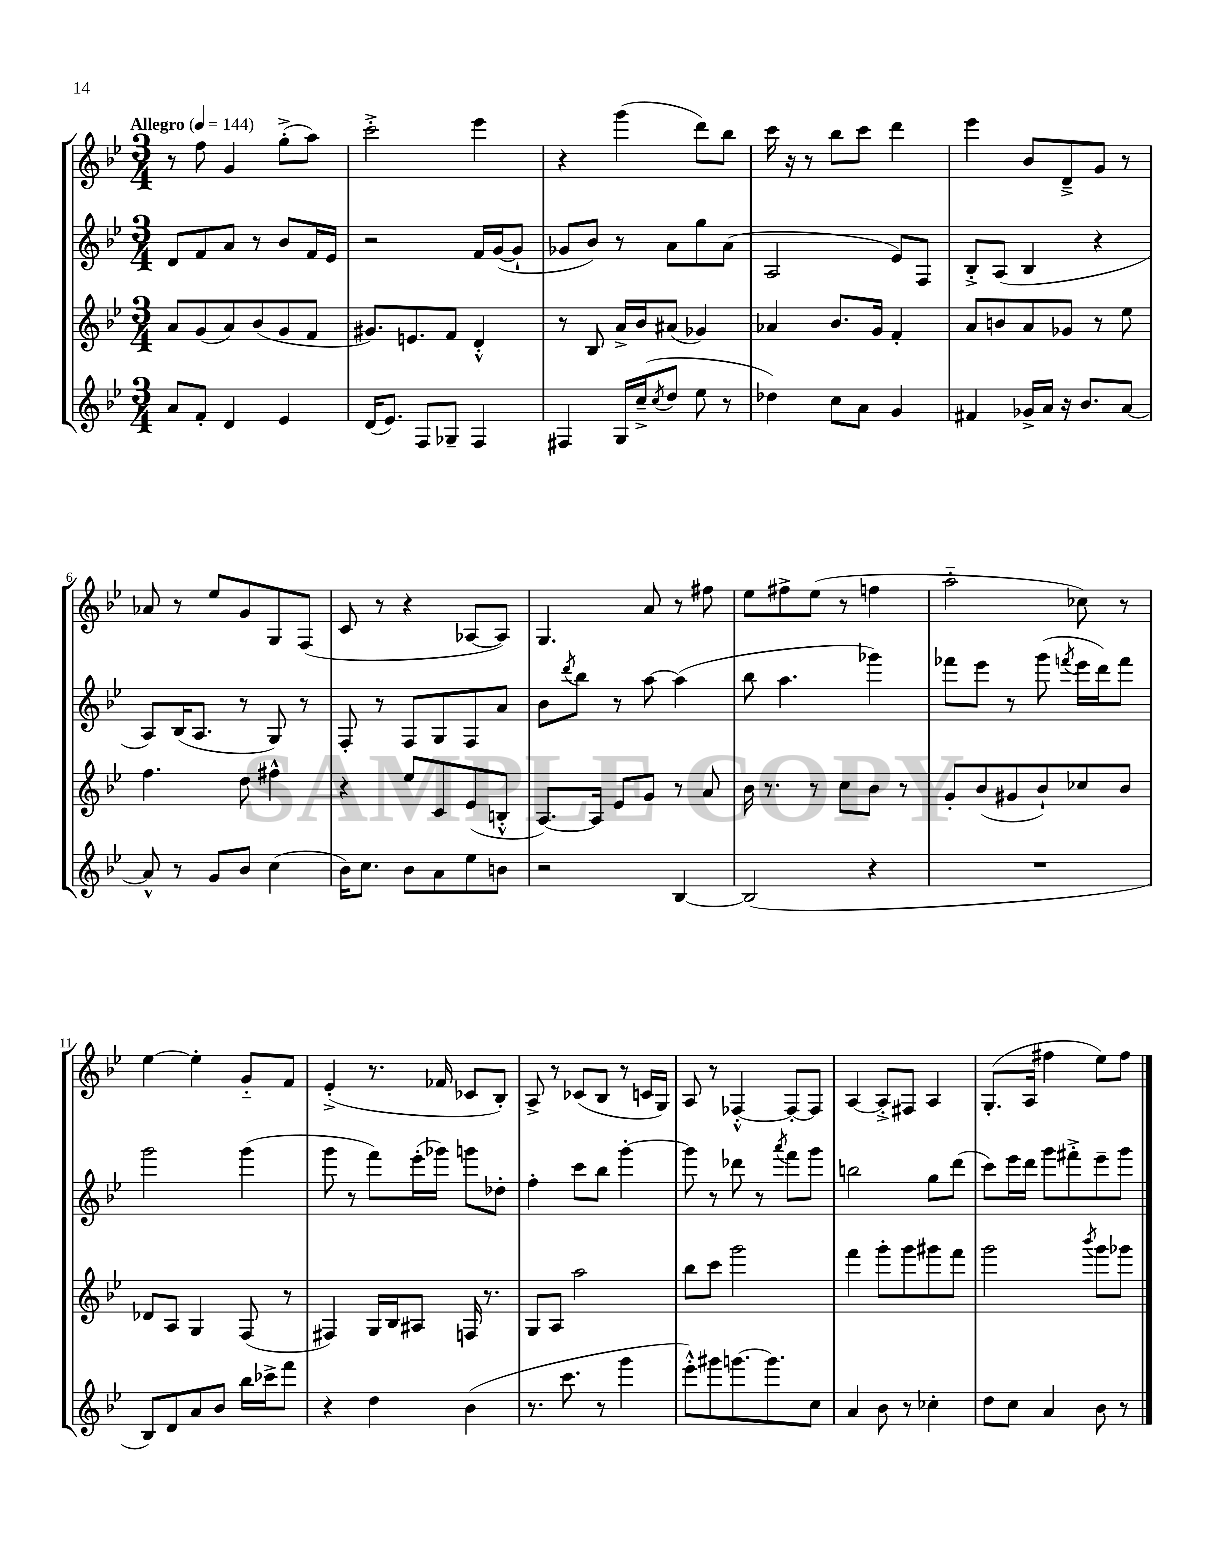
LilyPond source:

<<
\new StaffGroup <<
\new Staff = "s0" {
    \clef treble \key bes \major \numericTimeSignature \time 3/4 \tempo "Allegro" 4 = 144
    r8 f''8 g'4 g''8-.->( a''8) |
    c'''2-.-> ees'''4 |
    r4 g'''4( d'''8) bes''8 |
    c'''16 r16 r8 bes''8 c'''8 d'''4 |
    ees'''4 bes'8 d'8---> g'8 r8 |
    aes'8 r8 ees''8 g'8 g8 f8( |
    c'8 r8 r4 aes8~ aes8) |
    g4. a'8 r8 fis''8 |
    ees''8 fis''8-> ees''8( r8 f''4 |
    a''2-_ ces''8) r8 |
    ees''4~ ees''4-. g'8-_ f'8 |
    ees'4-.->( r8. fes'16 ces'8 bes8-.) |
    a8-> r8 ces'8( bes8 r8 c'16 g16) |
    a8 r8 fes4~-.-^ fes8~-. fes8 |
    a4~ a8-.-> fis8 a4 |
    g8.-.( a16 fis''4 ees''8) fis''8 \bar "|." |
}
\new Staff = "s1" {
    \clef treble \key bes \major \numericTimeSignature \time 3/4
    d'8 f'8 a'8 r8 bes'8 f'16 ees'16 |
    r2 f'16 g'16~( g'8-! |
    ges'8 bes'8) r8 a'8 g''8 a'8( |
    a2 ees'8) f8 |
    bes8-.-> a8( bes4 r4 |
    a8) bes16( a8. r8 g8) r8 |
    f8-. r8 f8 g8 f8 a'8 |
    bes'8 \acciaccatura { d'''8 } bes''8 r8 a''8~ a''4( |
    bes''8 a''4. ges'''4) |
    fes'''8 ees'''8 r8 g'''8( \acciaccatura { f'''8 } ees'''16 d'''16) f'''8 |
    g'''2 g'''4( |
    g'''8 r8 f'''8) ees'''16-.( ges'''16) g'''8 des''8-. |
    f''4-. c'''8 bes''8 g'''4~-. |
    g'''8 r8 des'''8 r8 \acciaccatura { a'''8 } f'''8 g'''8 |
    b''2 g''8 d'''8( |
    c'''8) ees'''16 d'''16 g'''8 fis'''8-.-> ees'''8-- g'''8 \bar "|." |
}
\new Staff = "s2" {
    \clef treble \key bes \major \numericTimeSignature \time 3/4
    a'8 g'8( a'8) bes'8( g'8 f'8 |
    gis'8.) e'8. f'8 d'4-.-^ |
    r8 bes8 a'16-> bes'16 ais'8( ges'4) |
    aes'4 bes'8. g'16 f'4-. |
    a'8 b'8 a'8 ges'8 r8 ees''8 |
    f''4. d''8 fis''4-^ |
    r4 ees''8 c'8 ees'8( b8-.-^ |
    a8.~) a16 ees'8 g'8 r8 a'8 |
    bes'16 r8. r8 c''8 bes'8 r8 |
    g'8-. bes'8( gis'8 bes'8-!) ces''8 bes'8 |
    des'8 a8 g4 f8( r8 |
    fis4) g16 bes16 ais8 f16 r8. |
    g8 a8 a''2 |
    bes''8 c'''8 g'''2 |
    f'''4 g'''8-. g'''8 gis'''8 f'''8 |
    g'''2 \acciaccatura { bes'''8 } g'''8 ges'''8 \bar "|." |
}
\new Staff = "s3" {
    \clef treble \key bes \major \numericTimeSignature \time 3/4
    a'8 f'8-. d'4 ees'4 |
    d'16( ees'8.) f8 ges8-- f4 |
    fis4 g16 c''16--->( \acciaccatura { c''8 } d''8 ees''8 r8 |
    des''4) c''8 a'8 g'4 |
    fis'4 ges'16-> a'16 r16 bes'8. a'8~ |
    a'8-^ r8 g'8 bes'8 c''4( |
    bes'16) c''8. bes'8 a'8 ees''8 b'8 |
    r2 bes4~ |
    bes2( r4 |
    R2. |
    bes8) d'8 a'8 bes'8 bes''16 ces'''16-> f'''8 |
    r4 d''4 bes'4( |
    r8. c'''8. r8 g'''4 |
    ees'''8-.-^) gis'''8 g'''8.~ g'''8. c''8 |
    a'4 bes'8 r8 ces''4-. |
    d''8 c''8 a'4 bes'8 r8 \bar "|." |
}
>>
>>
